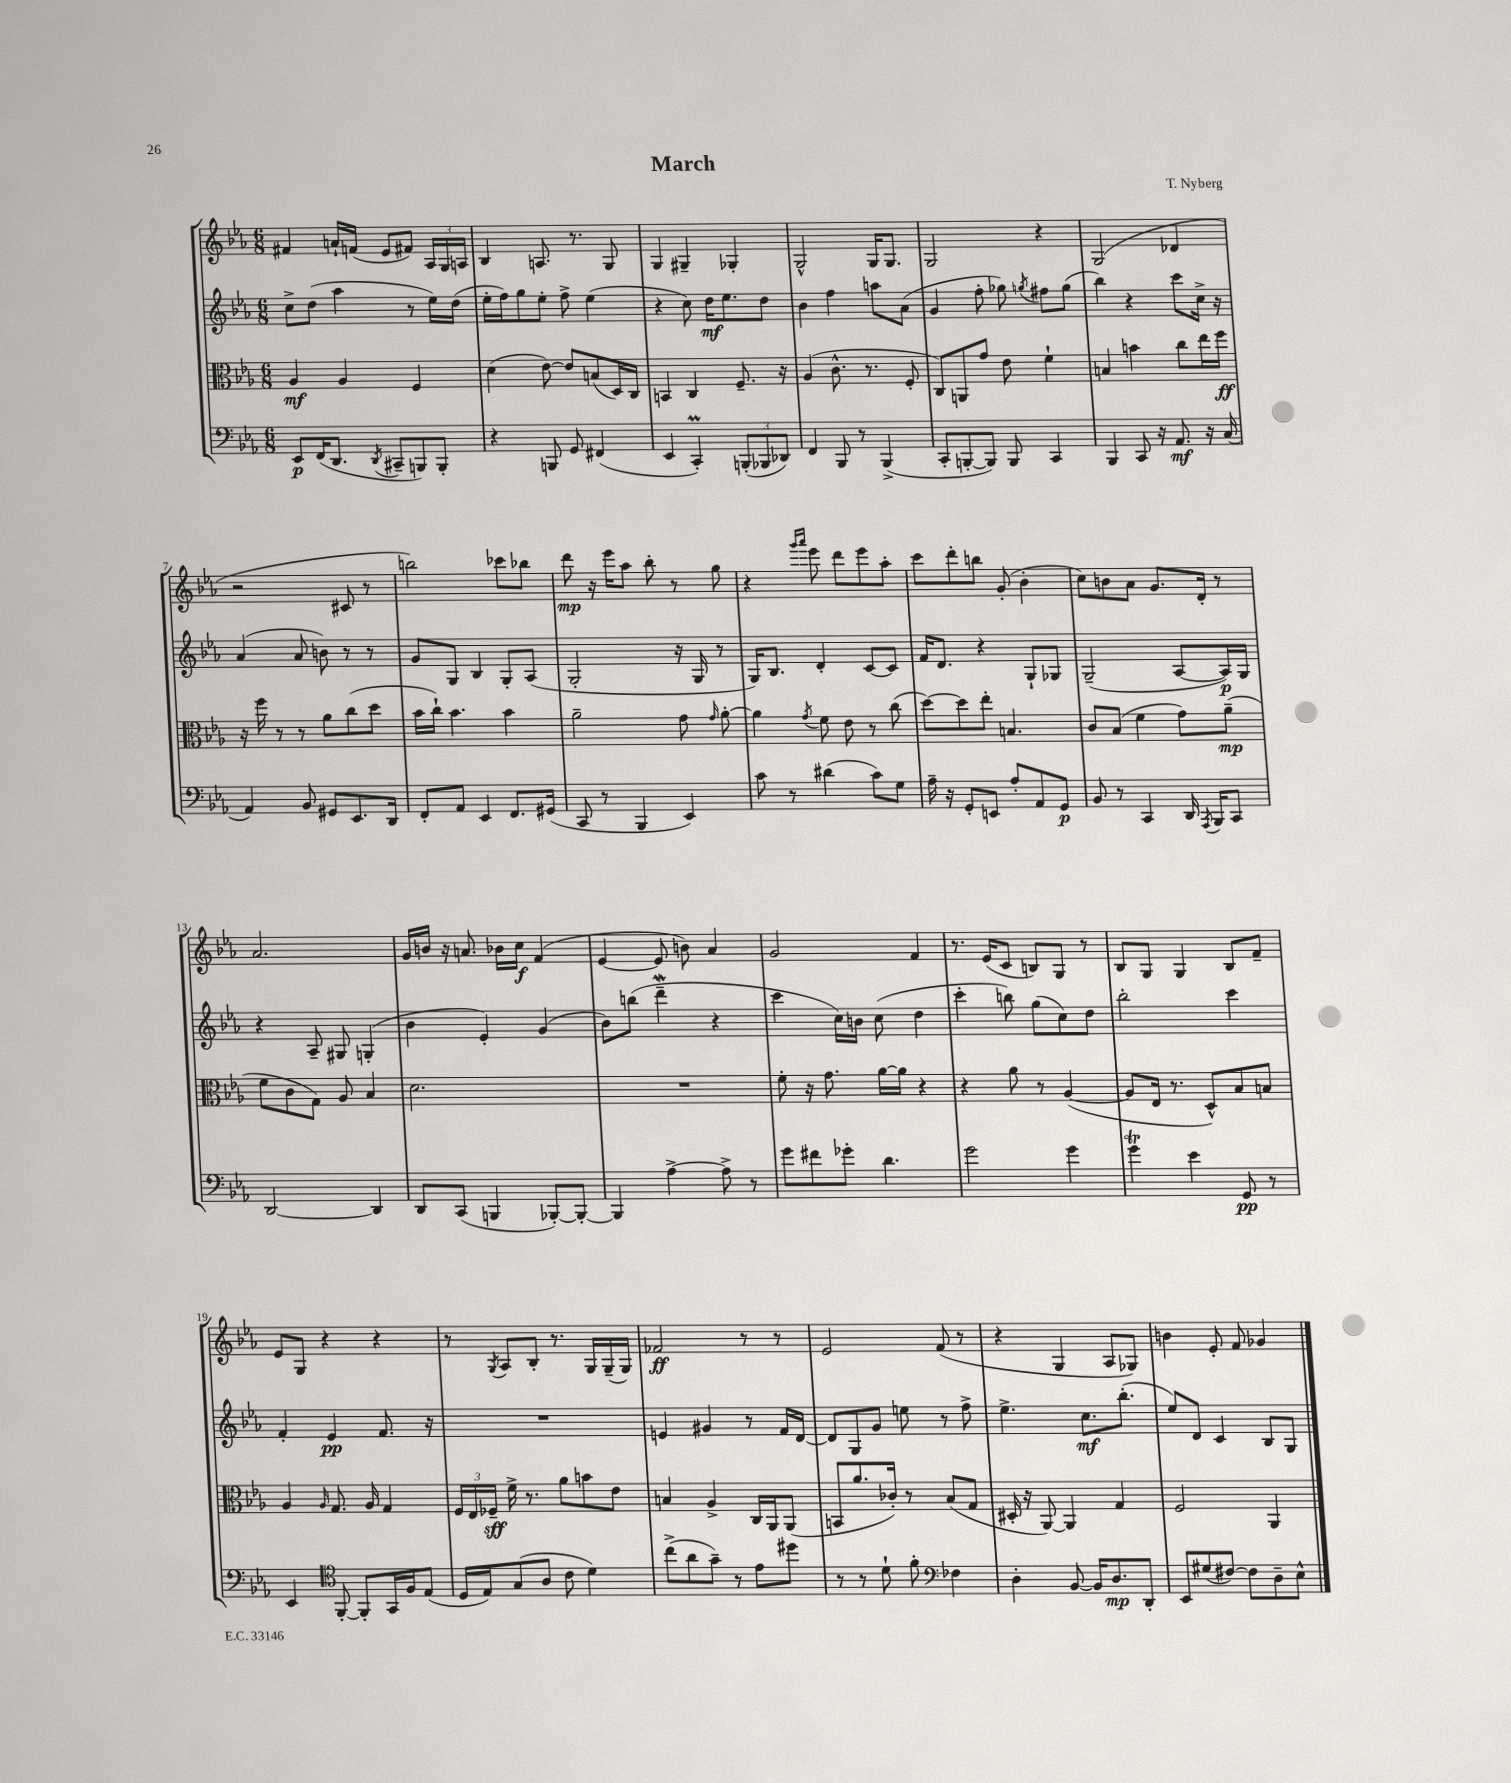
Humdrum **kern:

**kern	**kern	**kern	**kern
*staff4	*staff3	*staff2	*staff1
*clefF4	*clefC3	*clefG2	*clefG2
*k[b-e-a-]	*k[b-e-a-]	*k[b-e-a-]	*k[b-e-a-]
*M6/8	*M6/8	*M6/8	*M6/8
8EE-	4A-	8cc^	4f#
(16FF	.	(8dd	.
8.DD	.	.	.
.	4A-	4aa-	16a`
.	.	.	(16f
8qDD	.	.	.
8CC#~	.	.	8e-
8BBB)	4F	8r	8f#)
8BBB'	.	16ee-)	24A-
.	.	.	24G
.	.	(16dd	.
.	.	.	24A
=	=	=	=
4r	(4d	16ee-'	4B-
.	.	16ff)	.
.	.	8gg	.
8BBB	[8e-)	8ee-'	8.A
8GG	8e-]	8ff^	.
.	.	.	8.r
(4FF#	(8B	(4ee-	.
.	16D)	.	8G
.	16C	.	.
=	=	=	=
4EE-	4BB	4r	4G
4CC')	4C	8cc)	4G#~
.	.	16dd	.
.	.	8.ee-	.
(12BBB'	8.F~	.	4G-'
12BBB-	.	.	.
.	.	8dd	.
12DD-)	.	.	.
.	16r	.	.
=	=	=	=
4FF	(4A-	4b-	2G^^
8BBB-	8.c^^	4ff	.
8r	.	.	.
.	8.r	.	.
(4BBB-^	.	8aa	16G
.	.	.	8.G
.	8F'	(8a-	.
=	=	=	=
8CC'	8C)	4g	2G
[8BBB'	8AA	.	.
8BBB])	8g	8ff'	.
8BBB	8e-	8gg-)	.
.	.	8qgg	.
4CC	4f`	8ff#	4r
.	.	(8gg	.
=	=	=	=
4BBB-	4B	4bb-)	(2G
8CC	4b	4r	.
16r	.	.	.
8.AA-	.	.	.
.	8cc	8ccc	4d-
16r	16ee-	16cc^	.
(16C	16ff	16r	.
=	=	=	=
4AA-)	16r	(4a-	2r
.	16ff	.	.
.	8r	.	.
8BB-	8r	8a-	.
8GG#	8a-	8b)	.
8.EE-	(8cc	8r	8c#
.	8dd	8r	8r
16DD	.	.	.
=	=	=	=
8FF'	16b-	8g	2bb)
.	16cc`)	.	.
8AA-	4.b-	8G	.
4EE-	.	4B-	.
8.FF	4b-	8G'	8ccc-
.	.	(8A-	8bb-
(16GG#	.	.	.
=	=	=	=
8CC	2a-~	2G'	8ddd
8r	.	.	16r
.	.	.	16eee-
4BBB-	.	.	8aa-
.	.	.	8bb-'
4EE-)	8g	16r	8r
.	.	16G	.
.	16qqg	.	.
.	[8a-'	8r	8gg
=	=	=	=
8c	4a-]	16G)	4r
.	.	8.B-	.
8r	.	.	.
.	.	.	16qqggg
.	8qg	.	16qqaaa-
(4d#	8f	4d'	8eee-
.	8e-	.	8ddd
8c)	8r	[8c	8eee-
8G	(8cc	8c]	8aa-'
=	=	=	=
16A-~	[8dd)	16f	8ccc
16r	.	8.d	.
8GG'	8dd]	.	8ddd'
8EE	8ee-'	4r	8bb
8A-'	4.B	.	(8g'
8AA-	.	8G`	4b-'
8GG	.	8G-	.
=	=	=	=
8BB-	8c	(2G~	8cc)
8r	(8B-	.	8b
4CC	4f	.	8a-
.	.	.	8.g
16DD	8g)	[8A-	.
8qAAA-	.	.	.
16BBB-	.	.	16d'
8CC	(8a-~	16A-])	8r
.	.	16G	.
=	=	=	=
[2DD	8f	4r	2.a-
.	8c	.	.
.	8G)	8A-~	.
.	8A-	8G#	.
4DD]	4B-	(4G'	.
=	=	=	=
8DD	2.d	4b-	16g
.	.	.	16b
(8CC	.	.	16r
.	.	.	8.a
4BBB	.	4e-')	.
.	.	.	16b-
.	.	.	16cc
[8BBB-')	.	(4g	(4f
8BBB-'_	.	.	.
=	=	=	=
4BBB-]	2.r	8b-)	[4e-
.	.	(8bb	.
[4A-^	.	4ddd~	8e-]
.	.	.	8b)
8A-^]	.	4r	4a-
8r	.	.	.
=	=	=	=
8g	8f'	4ccc	2g
8f#	16r	.	.
.	8.g	.	.
8g-'	.	16cc)	.
.	.	16b	.
4.d	[16a-	(8cc	.
.	16a-]	.	.
.	4r	4dd	4f
=	=	=	=
2g	4r	4ccc'	8.r
.	.	.	(16e-
.	8a-	8bb)	8c
.	8r	(8gg	8B)
4g	([4A-	8cc)	8G
.	.	8dd	8r
=	=	=	=
4g	8A-]	2bb-'	8B-
.	16E-	.	8G
.	8.r	.	.
4e-	.	.	4G
.	8D^^)	.	.
8GG	8B-	4ccc	8B-
8r	8B	.	8f~
=	=	=	=
4EE-	4A-	4f'	8e-
.	.	.	8G
*clefC4	*	*	*
.	16qqA-	.	.
[8FF'	8.G	4e-	4r
8FF']	.	.	.
.	16A-	.	.
16GG	4G	8.f	4r
16F	.	.	.
(8E-	.	.	.
.	.	16r	.
=	=	=	=
16D	24F	2.r	8r
.	24E-	.	.
16E-)	.	.	.
.	24F-~	.	.
.	.	.	8qG
(8G	16f^	.	8A-
.	8.r	.	.
8A-	.	.	8B-'
8c	8a-	.	8.r
4d)	8b	.	.
.	.	.	16G
.	8e-	.	(16G~
.	.	.	16G)
=	=	=	=
(8cc^	4B	4e	2f-
8a-	.	.	.
8g~)	4A-^	4g#	.
8r	.	.	.
8e-	16C	8r	8r
.	16AA-	.	.
8dd#	(8AA-	16f	8r
.	.	[16d	.
=	=	=	=
8r	8BB	8d]	2e-
8r	8.a-	8G	.
8d`	.	8g	.
.	16c-')	.	.
8f'	8r	8ee	.
*clefF4	*	*	*
4F-	(8B-	8r	(8f
.	8G	8ff^	8r
=	=	=	=
4D'	16D#'	4.ee-^	4r
.	16r	.	.
.	[8AA-)	.	.
[8BB-	4AA-]	.	4G
16BB-]	.	8.cc	.
8.D	.	.	.
.	4G	.	8A-
.	.	(8.bb-'	.
8DD'	.	.	8G-)
=	=	=	=
8EE-	2F	8ee-)	4b
(8G#	.	8d	.
[8F#)	.	4c	8e-'
8F#]	.	.	8f
8D~	4AA-	8B-	4g-
8E-^^	.	8G	.
==	==	==	==
*-	*-	*-	*-
